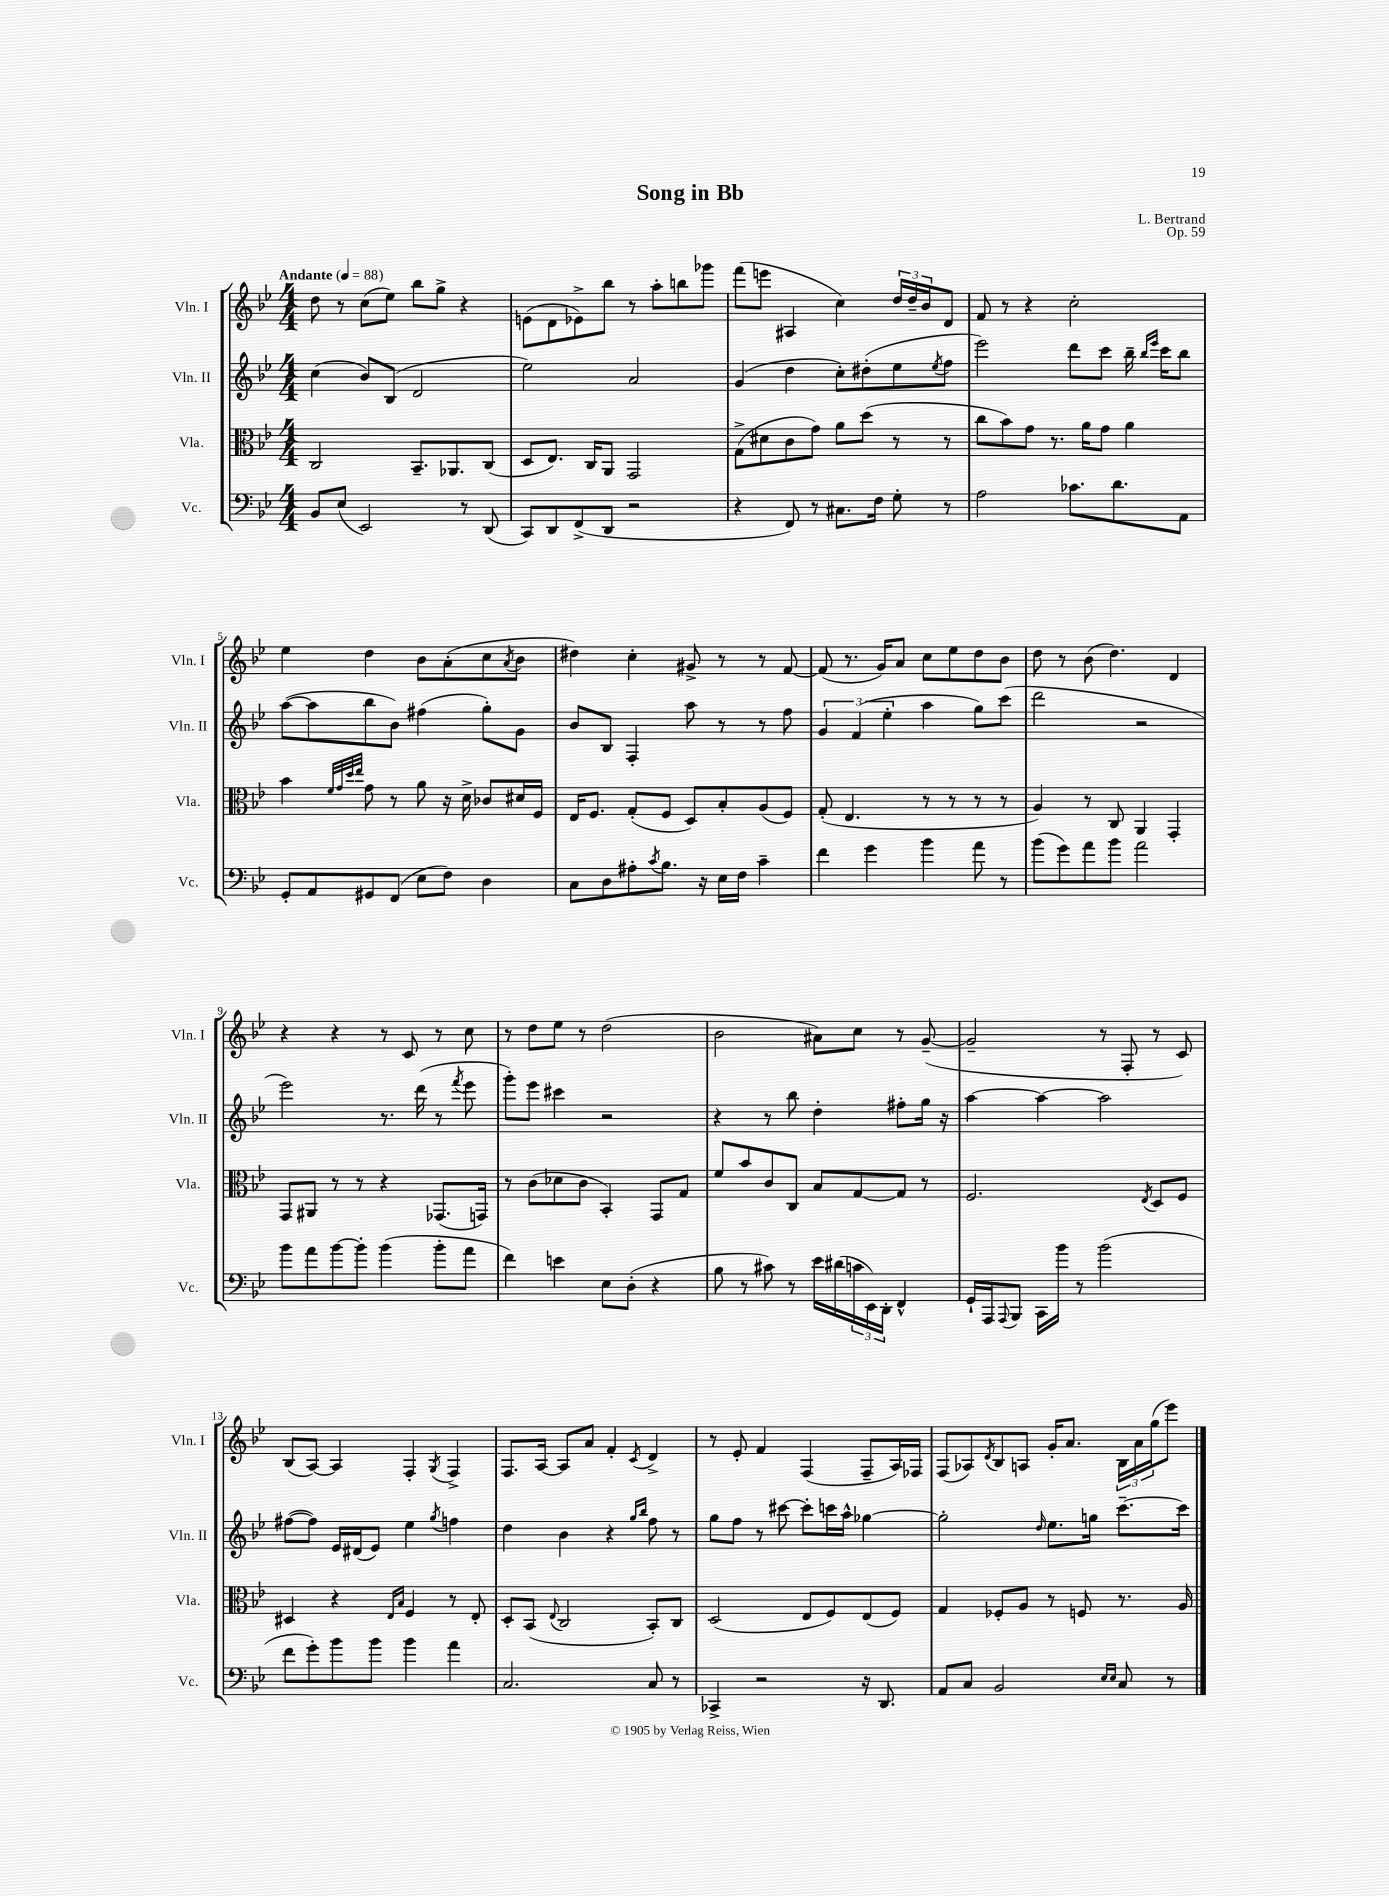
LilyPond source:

\header { title = "Song in Bb" composer = "L. Bertrand" opus = "Op. 59" }
<<
\new StaffGroup <<
\new Staff = "s0" \with { instrumentName = "Vln. I" shortInstrumentName = "Vln. I" } {
    \clef treble \key bes \major \numericTimeSignature \time 4/4 \tempo "Andante" 4 = 88
    d''8 r8 c''8( ees''8) bes''8 g''8-> r4 |
    e'8( d'8 ees'8->) bes''8 r8 a''8-. b''8 ges'''8 |
    f'''8( e'''8 ais4 c''4) \tuplet 3/2 { d''16 d''16-- bes'16 } d'8 |
    f'8 r8 r4 c''2-. |
    ees''4 d''4 bes'8 a'8-.( c''8 \acciaccatura { a'8 } bes'8 |
    dis''4) c''4-. gis'8-> r8 r8 f'8~ |
    f'8( r8. g'16) a'8 c''8 ees''8 d''8 bes'8 |
    d''8 r8 bes'8( d''4.) d'4 |
    r4 r4 r8 c'8 r8 c''8 |
    r8 d''8 ees''8 r8 d''2( |
    bes'2 ais'8) c''8 r8 g'8~--( |
    g'2-- r8 f8-. r8 c'8) |
    bes8( a8~) a4 f4-. \acciaccatura { g8 } f4-> |
    f8. a16~ a8 a'8 f'4-. \acciaccatura { c'8 } d'4-> |
    r8 ees'8-. f'4 f4( f8-- a16) fes16 |
    f8( aes8) \acciaccatura { d'8 } bes8 a8 g'16-. a'8. \tuplet 3/2 { bes16 a'16 g''16( } ees'''8) \bar "|." |
}
\new Staff = "s1" \with { instrumentName = "Vln. II" shortInstrumentName = "Vln. II" } {
    \clef treble \key bes \major \numericTimeSignature \time 4/4
    c''4( bes'8) bes8( d'2 |
    ees''2) a'2 |
    g'4( d''4 c''8-.) dis''8-.( ees''8 \acciaccatura { ees''8 } f''8 |
    ees'''2) d'''8 c'''8 bes''16-- \grace { bes''16 ees'''16 } c'''16 bes''8 |
    a''8~( a''8 bes''8 bes'8) fis''4( g''8-.) g'8 |
    bes'8 bes8 f4-. a''8 r8 r8 f''8 |
    \tuplet 3/2 { g'4 f'4( ees''4-. } a''4 g''8) c'''8( |
    d'''2 r2 |
    ees'''2) r8. d'''16( r8 \acciaccatura { f'''8 } ees'''8 |
    g'''8-.) ees'''8 cis'''4 r2 |
    r4 r8 bes''8 d''4-. fis''8-. g''16 r16 |
    a''4~ a''4~ a''2 |
    fis''8~( fis''8) ees'16 dis'16( ees'8) ees''4 \acciaccatura { g''8 } f''4 |
    d''4 bes'4 r4 \grace { g''16 bes''16 } f''8 r8 |
    g''8 f''8 r8 cis'''8~ cis'''8-. c'''16 a''16-^ ges''4~ |
    ges''2-. \grace { d''16 } ees''8. g''16 c'''8.~-- c'''16 \bar "|." |
}
\new Staff = "s2" \with { instrumentName = "Vla." shortInstrumentName = "Vla." } {
    \clef alto \key bes \major \numericTimeSignature \time 4/4
    c2 bes,8.-- aes,8. c8( |
    d8 ees8.) c16 a,8 g,2 |
    g8->( dis'8 c'8 g'8) a'8 d''8( r8 r8 |
    c''8 bes'8) g'8 r8. a'16 g'8 a'4 |
    bes'4 \grace { f'32 g'32 d''32 ees''32 } g'8 r8 a'8 r16 d'16-> ces'8 dis'16 f16 |
    ees16 f8. g8-.( f8 d8) bes8-. a8( f8) |
    g8-.( ees4. r8 r8 r8 r8 |
    a4) r8 c8 a,4 g,4-. |
    g,8 ais,8 r8 r8 r4 ges,8.( g,16) |
    r8 c'8( des'8 c'8 bes,4-.) g,8 g8 |
    f'8 bes'8 c'8 c8 bes8 g8~ g8 r8 |
    f2. \acciaccatura { ees8 } d8 f8 |
    dis4 r4 \grace { ees16 bes16 } f4 r8 ees8-. |
    d8-. bes,8( \appoggiatura { ees8 } c2 bes,8-.) c8 |
    d2( ees8 f8) ees8( f8) |
    g4 fes8-. a8 r8 f8 r8. a16 \bar "|." |
}
\new Staff = "s3" \with { instrumentName = "Vc." shortInstrumentName = "Vc." } {
    \clef bass \key bes \major \numericTimeSignature \time 4/4
    bes,8 ees8( ees,2) r8 d,8( |
    c,8) d,8 f,8->( d,8 r2 |
    r4 f,8) r8 cis8. f16 g8-. r8 |
    a2 ces'8. d'8. a,8 |
    g,8-. a,8 gis,8 f,8( ees8 f8) d4 |
    c8 d8 ais8-. \acciaccatura { c'8 } bes8. r16 ees16 f16 c'4-- |
    f'4 g'4 bes'4 a'8 r8 |
    bes'8( g'8) a'8 bes'8 a'2 |
    bes'8 a'8 bes'8~ bes'8-. bes'4( bes'8-. a'8 |
    f'4) e'4 ees8 d8-.( r4 |
    bes8 r8 cis'8) r8 ees'16 dis'16( \tuplet 3/2 { c'16 ees,16) d,16-. } f,4-^ |
    g,16-! a,,16 \appoggiatura { a,,8 } bes,,8 c,16 bes'16 r8 bes'2( |
    f'8 g'8-.) bes'8 bes'8 bes'4 a'4 |
    c2. c8 r8 |
    ces,4-> r2 r16 d,8. |
    a,8 c8 bes,2 \grace { ees16 ees16 } c8 r8 \bar "|." |
}
>>
>>
